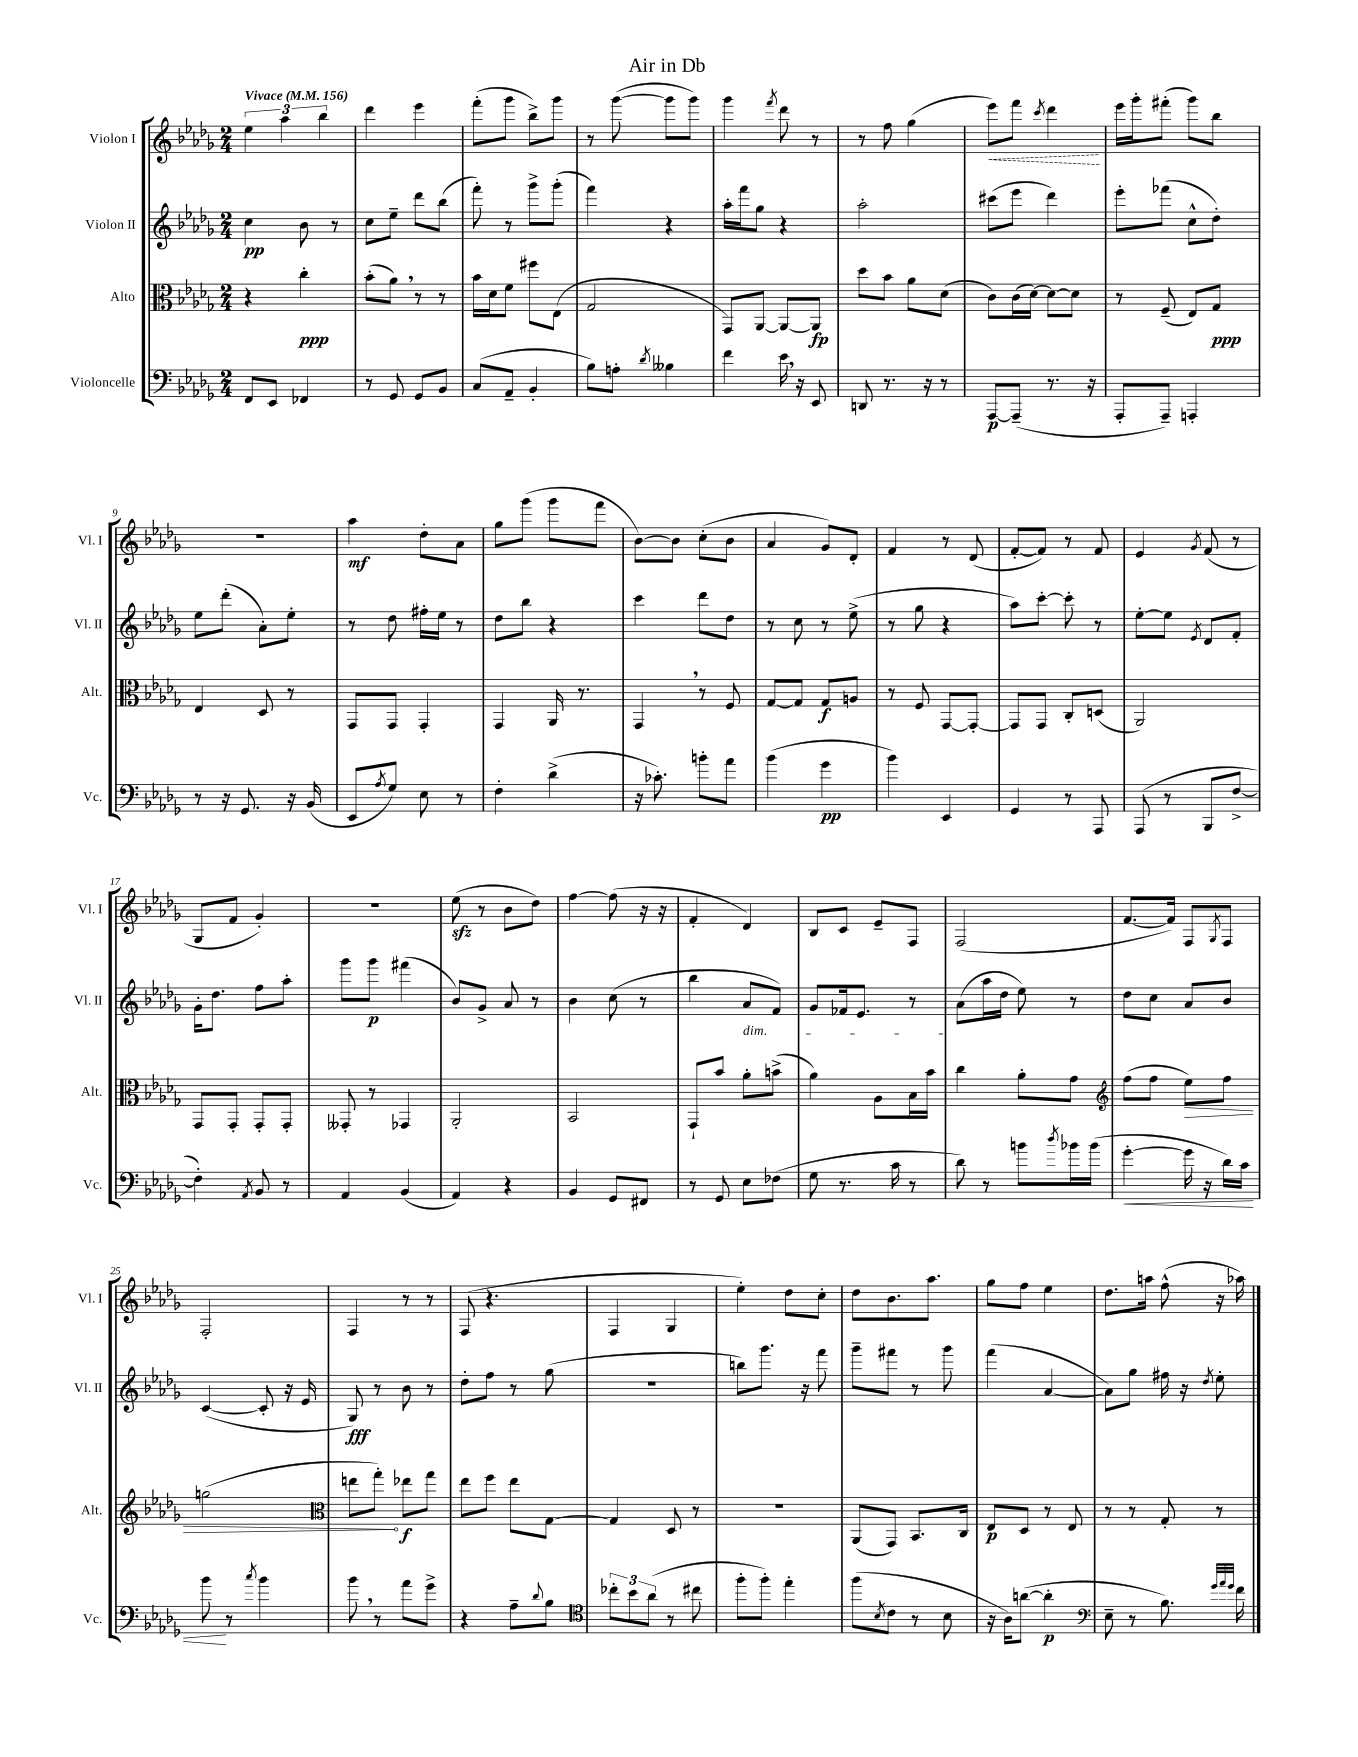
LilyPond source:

\header { title = "Air in Db" }
<<
\new StaffGroup <<
\new Staff = "s0" \with { instrumentName = "Violon I" shortInstrumentName = "Vl. I" } {
    \clef treble \key des \major \numericTimeSignature \time 2/4 \tempo "Vivace" 4 = 156
    \tuplet 3/2 { ees''4 aes''4 bes''4 } |
    des'''4 ees'''4 |
    f'''8-.( ges'''8 bes''8->) ges'''8 |
    r8 ges'''8~( ges'''8 ges'''8) |
    ges'''4 \acciaccatura { f'''8 } des'''8 r8 |
    r8 f''8 ges''4( |
    \once \override Hairpin.style = #'dashed-line ees'''8\<) f'''8 \acciaccatura { c'''8 } des'''4\! |
    ees'''16 ges'''16-. fis'''8-.( ges'''8) bes''8 |
    R2 |
    aes''4\mf des''8-. aes'8 |
    ges''8 ges'''8( ges'''8 f'''8 |
    bes'8~) bes'8 c''8-.( bes'8 |
    aes'4 ges'8) des'8-. |
    f'4 r8 des'8( |
    f'8~-. f'8) r8 f'8 |
    ees'4 \acciaccatura { ges'8 } f'8( r8 |
    ges8 f'8 ges'4-.) |
    R2 |
    ees''8\sfz( r8 bes'8 des''8) |
    f''4~ f''8( r16 r16 |
    f'4-. des'4) |
    bes8 c'8 ees'8-- f8 |
    f2( |
    f'8.~ f'16) f8 \acciaccatura { ges8 } f8 |
    f2-. |
    f4 r8 r8 |
    f8( r4. |
    f4 ges4 |
    ees''4-.) des''8 c''8-. |
    des''8 bes'8. aes''8. |
    ges''8 f''8 ees''4 |
    des''8. a''16 f''8-^( r16 aes''16) \bar "|." |
}
\new Staff = "s1" \with { instrumentName = "Violon II" shortInstrumentName = "Vl. II" } {
    \clef treble \key des \major \numericTimeSignature \time 2/4
    c''4\pp bes'8 r8 |
    c''8 ees''8-- des'''8 bes''8( |
    f'''8-.) r8 ges'''8-> ges'''8-.( |
    f'''4) r4 |
    aes''16-. f'''16 ges''8 r4 |
    aes''2-. |
    cis'''8( ees'''8 des'''4) |
    ees'''8-. fes'''8( c''8-^ des''8-.) |
    ees''8 des'''8-.( aes'8-.) ees''8-. |
    r8 des''8 fis''16-. ees''16 r8 |
    des''8 bes''8 r4 |
    c'''4 des'''8 des''8 |
    r8 c''8 r8 ees''8->( |
    r8 ges''8 r4 |
    aes''8) c'''8~-. c'''8-. r8 |
    ees''8~-. ees''8 \acciaccatura { ees'8 } des'8 f'8-. |
    ges'16-. des''8. f''8 aes''8-. |
    ges'''8 ges'''8\p fis'''4( |
    bes'8) ges'8-> aes'8 r8 |
    bes'4 c''8( r8 |
    bes''4 aes'8\dim f'8) |
    ges'8 fes'16 ees'8. r8 |
    aes'8\!( aes''16 des''16 ees''8) r8 |
    des''8 c''8 aes'8 bes'8 |
    c'4~( c'8-. r16 ees'16 |
    ges8\fff) r8 bes'8 r8 |
    des''8-. f''8 r8 ges''8( |
    R2 |
    b''8) ges'''8. r16 f'''8 |
    ges'''8-- fis'''8 r8 ges'''8 |
    f'''4( aes'4~ |
    aes'8) ges''8 fis''16 r16 \acciaccatura { des''8 } ees''8-. \bar "|." |
}
\new Staff = "s2" \with { instrumentName = "Alto" shortInstrumentName = "Alt." } {
    \clef alto \key des \major \numericTimeSignature \time 2/4
    r4 c''4-.\ppp |
    bes'8-.( aes'8) \breathe r8 r8 |
    bes'16 des'16 f'8 fis''8 ees8( |
    ges2 |
    ges,8) aes,8~ aes,8~ aes,8\fp |
    des''8 bes'8 aes'8 des'8( |
    c'8) c'16( des'16~) des'8~ des'8 |
    r8 f8--( ees8) ges8\ppp |
    ees4 des8 r8 |
    ges,8 ges,8 ges,4-. |
    ges,4 aes,16 r8. |
    ges,4 \breathe r8 f8 |
    ges8~ ges8 ges8\f a8 |
    r8 f8 ges,8~ ges,8~-. |
    ges,8 ges,8 c8-. d8( |
    aes,2) |
    ges,8 ges,8-. ges,8-. ges,8-. |
    geses,8-. r8 ges,4 |
    aes,2-. |
    bes,2 |
    ges,8-! bes'8 aes'8-. b'8->( |
    aes'4) aes8 bes16 bes'16 |
    c''4 aes'8-. ges'8 |
    \clef treble f''8( f''8 \once \override Hairpin.circled-tip = ##t ees''8\>) f''8 |
    g''2( |
    \clef alto e''8 ges''8-.\!) ees''8\f ges''8 |
    ees''8 f''8 ees''8 ges8~ |
    ges4 des8 r8 |
    R2 |
    aes,8( ges,8) bes,8. c16 |
    ees8\p des8 r8 ees8 |
    r8 r8 ges8-. r8 \bar "|." |
}
\new Staff = "s3" \with { instrumentName = "Violoncelle" shortInstrumentName = "Vc." } {
    \clef bass \key des \major \numericTimeSignature \time 2/4
    f,8 ees,8 fes,4 |
    r8 ges,8 ges,8 bes,8 |
    c8( aes,8-- bes,4-. |
    bes8) a8-. \acciaccatura { des'8 } beses4 |
    f'4 ees'16 \breathe r16 ees,8 |
    d,8 r8. r16 r8 |
    aes,,8~\p aes,,8--( r8. r16 |
    aes,,8-. aes,,8--) a,,4-. |
    r8 r16 ges,8. r16 bes,16( |
    ees,8 \acciaccatura { aes8 } ges8) ees8 r8 |
    f4-. des'4->( |
    r16 ces'8.-.) b'8-. aes'8 |
    bes'4( ges'4\pp |
    bes'4) ees,4 |
    ges,4 r8 aes,,8 |
    aes,,8( r8 bes,,8 f8~-> |
    f4-.) \acciaccatura { aes,8 } bes,8 r8 |
    aes,4 bes,4( |
    aes,4) r4 |
    bes,4 ges,8 fis,8 |
    r8 ges,8 ees8 fes8( |
    ges8 r8. c'16 r8 |
    des'8) r8 b'8 \acciaccatura { des''8 } bes'16 bes'16( |
    ges'4~-.\< ges'16 r16 des'16) c'16 |
    bes'8\! r8 \acciaccatura { c''8 } bes'4 |
    bes'8 \breathe r8 aes'8 ges'8-> |
    r4 aes8-- \appoggiatura { des'8 } bes8 |
    \clef tenor \tuplet 3/2 { ces''8-. bes'8 aes'8( } r8 cis''8 |
    f''8-. f''8-.) ees''4-. |
    f''8( \acciaccatura { bes8 } c'8 r8 bes8 |
    r16 aes16) a'8~( a'4-.\p |
    \clef bass ees8-- r8 bes8.) \grace { ges'32 aes'32 ges'32 } f'16 \bar "|." |
}
>>
>>
